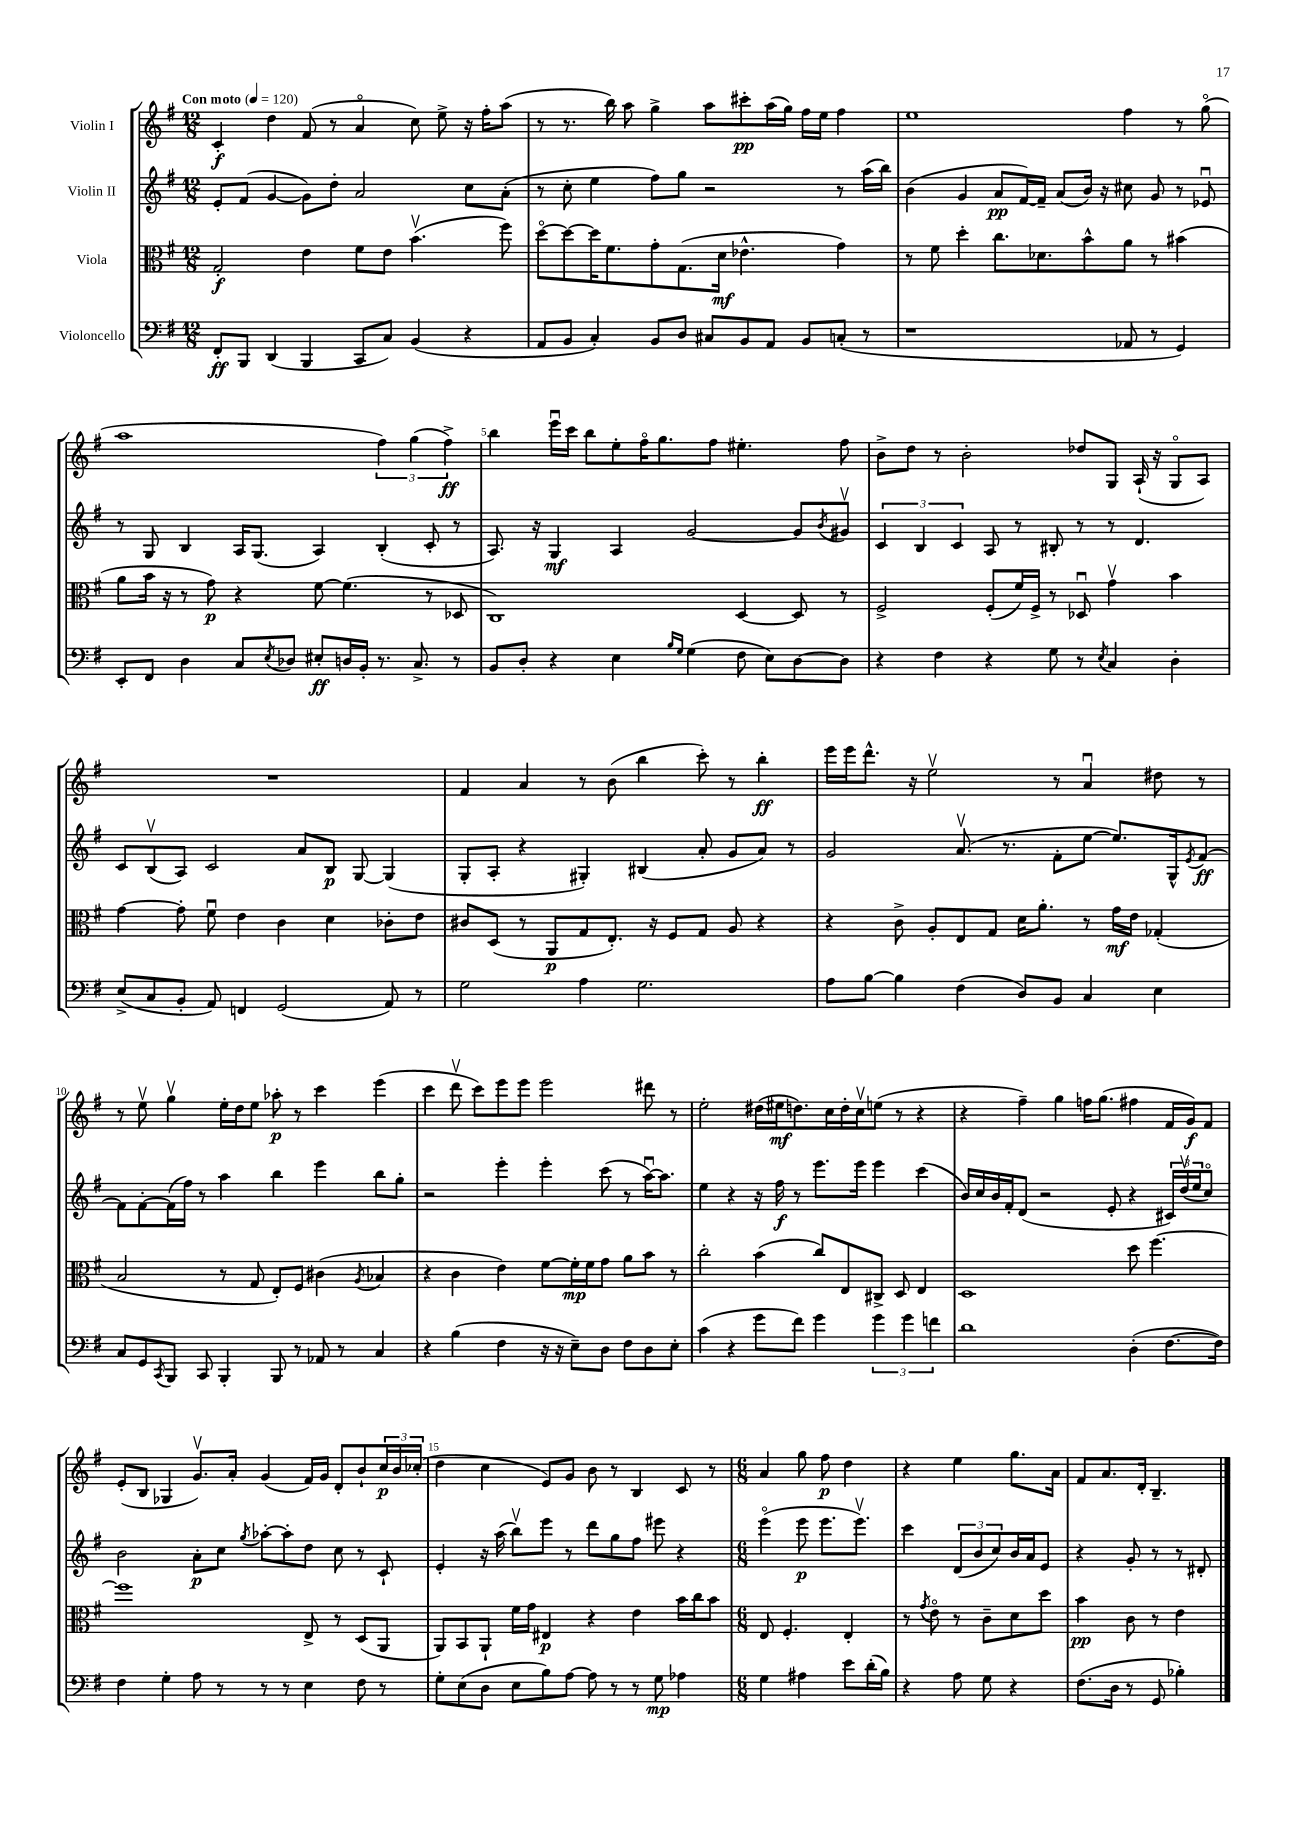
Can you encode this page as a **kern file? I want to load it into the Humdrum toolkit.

**kern	**kern	**kern	**kern
*staff4	*staff3	*staff2	*staff1
*clefF4	*clefC3	*clefG2	*clefG2
*k[f#]	*k[f#]	*k[f#]	*k[f#]
*M12/8	*M12/8	*M12/8	*M12/8
*MM120	*MM120	*MM120	*MM120
8FF#'	2G'	8e'	4c'
8BBB	.	(8f#	.
(4DD	.	[4g	4dd
4BBB	4e	8g])	(8f#
.	.	8dd'	8r
8CC	8f#	2a	4ao
8C)	8e	.	.
(4BB	(4.bv	.	8cc)
.	.	.	8ee^
4r	.	8cc	16r
.	.	.	16ff#'
.	8ff#)	(8a'	(8aa
=	=	=	=
8AA	[8ddo	8r	8r
8BB	8dd_	8cc'	8.r
4C')	16dd]	4ee	.
.	8.f#	.	16bb)
.	.	.	8aa
8BB	8g'	8ff#)	4gg^
8D	(8.G	8gg	.
8C#	.	2r	8aa
.	16d	.	.
8BB	4.e-^^	.	8ccc#'
8AA	.	.	(16aa
.	.	.	16gg)
8BB	.	.	16ff#
.	.	.	16ee
(8C'	4g)	8r	4ff#
8r	.	(16aa	.
.	.	16bb)	.
=	=	=	=
1r	8r	(4b	1ee
.	8f#	.	.
.	4dd'	4g	.
.	8.cc	8a	.
.	.	[16f#)	.
.	8.d-	16f#~]	.
.	.	(8a	.
.	8b^^	16b)	.
.	.	16r	.
8AA-	8a	8cc#	4ff#
8r	8r	8g	.
4GG)	(4b#	8r	8r
.	.	8e-u	(8ggo
=	=	=	=
8EE'	8a	8r	1aa
8FF#	16b	8G	.
.	16r	.	.
4D	8r	4B	.
.	8g)	.	.
8C	4r	16A	.
.	.	(8.G	.
8qE	.	.	.
8D-	.	.	.
8E#'	[8f#	4A)	.
16D	(4.f#]	.	.
16BB'	.	.	.
8.r	.	(4B'	6ff#)
.	.	.	(6gg
8.C^	.	.	.
.	8r	8c'	.
.	.	.	6ff#^)
8r	8D-	8r	.
=	=	=	=
8BB	1C)	8.A)	4bb
8D'	.	.	.
.	.	16r	.
4r	.	4G	16eeeu
.	.	.	16ccc
.	.	.	8bb
4E	.	4A	8ee'
.	.	.	16ff#o
.	.	.	8.gg
16qqB	.	.	.
16qqG	.	.	.
(4G	.	[2g	.
.	.	.	8ff#
8F#	[4D	.	4.ee#'
8E)	.	.	.
[8D	8D]	8g]	.
.	.	8qb	.
8D]	8r	8g#v	8ff#
=	=	=	=
4r	2F#^	6c	8b^
.	.	.	8dd
.	.	6B	.
4F#	.	.	8r
.	.	6c	.
.	.	.	2b'
4r	(8F#'	8A	.
.	16f#)	8r	.
.	16F#^	.	.
8G	8r	8B#'	.
8r	8D-u	8r	8dd-
8qE	.	.	.
4C	4gv	8r	8G
.	.	4.d	(16A`
.	.	.	16r
4D'	4b	.	8Go
.	.	.	8A)
=	=	=	=
(8E^	[4g	8c	1.r
8C	.	(8Bv	.
8BB'	8g']	8A)	.
8AA)	8f#u	2c	.
4FF	4e	.	.
(2GG	4c	.	.
.	.	8a	.
.	4d	8B	.
.	.	[8G	.
8AA)	8c-'	(4G]	.
8r	8e	.	.
=	=	=	=
2G	8c#	8G'	4f#
.	(8D	8A'	.
.	8r	4r	4a
.	8AA	.	.
4A	8G	4G#')	8r
.	8.E')	.	(8b
2.G	.	(4B#	4bb
.	16r	.	.
.	8F#	.	.
.	8G	8a'	8ccc')
.	8A	8g	8r
.	4r	8a)	4bb'
.	.	8r	.
=	=	=	=
8A	4r	2g	16eee
.	.	.	16eee
[8B	.	.	8.ddd^^
4B]	8c^	.	.
.	.	.	16r
.	8A'	.	2eev
(4F#	8E	(8.av	.
.	8G	.	.
.	.	8.r	.
8D)	16d	.	.
.	8.a'	.	.
8BB	.	8f#'	8r
4C	8r	[8ee	4au
.	16g	8.ee])	.
.	16e	.	.
4E	(4G-'	.	8dd#
.	.	16G^^	.
.	.	8qe	.
.	.	[8f#	8r
=	=	=	=
8C	2B	8f#]	8r
8GG	.	[8f#'	8eev
8qCC	.	.	.
8BBB	.	(16f#]	4ggv
.	.	16ff#)	.
8CC	.	8r	.
4BBB'	8r	4aa	16ee'
.	.	.	16dd
.	8G	.	8ee
8BBB	8E')	4bb	8aa-'
8r	8F#	.	8r
8AA-	(4c#	4eee	4ccc
8r	.	.	.
.	8qA	.	.
4C	4B-	8bb	(4eee
.	.	8gg'	.
=	=	=	=
4r	4r	2r	4ccc
(4B	4c	.	8dddv
.	.	.	8ccc)
4F#	4e)	4eee'	8eee
.	.	.	8eee
16r	[8f#	4eee'	2eee
16r	.	.	.
8E~)	16f#']	.	.
.	16f#	.	.
8D	8g	(8ccc	.
8F#	8a	8r	.
8D	8b	[16aau)	8ddd#
.	.	8.aa]	.
8E'	8r	.	8r
=	=	=	=
(4c	2cc'	4ee	2ee'
4r	.	4r	.
8g	(4b	16r	(16dd#
.	.	16ff#	16ee#
8f#)	.	8r	8.dd)
4g	8cc)	8.eee	.
.	.	.	16cc
.	8E	.	16dd'
.	.	16eee	16ccv
6g	8C#^	4eee	(8ee
.	8D	.	8r
6g	.	.	.
.	4E	(4ccc	4r
6f	.	.	.
=	=	=	=
1d	1D	16b)	4r
.	.	16cc	.
.	.	16b	.
.	.	16f#'	.
.	.	(8d	4ff#~)
.	.	2r	.
.	.	.	4gg
.	.	.	16ff
.	.	.	(8.gg
.	.	8e'	.
(4D'	8dd	4r	4ff#
.	[4.ff#	.	.
[8.F#	.	24c#)	16f#
.	.	(24ddv	.
.	.	.	16g)
.	.	24ee	.
.	.	8cco)	8f#
16F#])	.	.	.
=	=	=	=
4F#	1ff#]	2b	(8e'
.	.	.	8B
4G'	.	.	4G-
8A	.	8a'	8.gv)
8r	.	8cc	.
.	.	.	16a'
.	.	8qgg	.
8r	.	[8aa-'	(4g
8r	.	8aa-']	.
4E	8E^	8dd	16f#)
.	.	.	16g
.	8r	8cc	8d'
8F#	(8D	8r	8b`
8r	8AA	8c`	24cc
.	.	.	24b
.	.	.	(24cc-'
=	=	=	=
8G'	8AA)	4e'	4dd
(8E	8BB	.	.
8D	8AA`	16r	4cc
.	.	(16aa	.
8E	16f#	8bbv)	.
.	16g	.	.
8B)	4E#	8eee	8e)
[8A	.	8r	8g
8A]	4r	8ddd	8b
8r	.	8gg	8r
8r	4e	8ff#	4B
8G	.	8eee#	.
4A-	16b	4r	8c
.	16cc	.	.
.	8b	.	8r
=	=	=	=
*M6/8	*M6/8	*M6/8	*M6/8
4G	8E	(4eeeo	4a
.	4.F#'	.	.
4A#	.	8eee	8gg
.	.	8.eee	8ff#
8e	4E'	.	4dd
.	.	8.eeev)	.
(16d'	.	.	.
16B)	.	.	.
=	=	=	=
4r	8r	4ccc	4r
.	8qg	.	.
.	8eo	.	.
8A	8r	(12d	4ee
.	.	12b	.
8G	8c~	.	.
.	.	12cc)	.
4r	8d	16b	8.gg
.	.	16a	.
.	8dd	8e	.
.	.	.	16a
=	=	=	=
(8.F#	4b	4r	8f#
.	.	.	8.a
16D	.	.	.
8r	8c	8g'	.
.	.	.	16d'
8GG	8r	8r	4.B~
4B-')	4e	8r	.
.	.	8d#'	.
==	==	==	==
*-	*-	*-	*-
